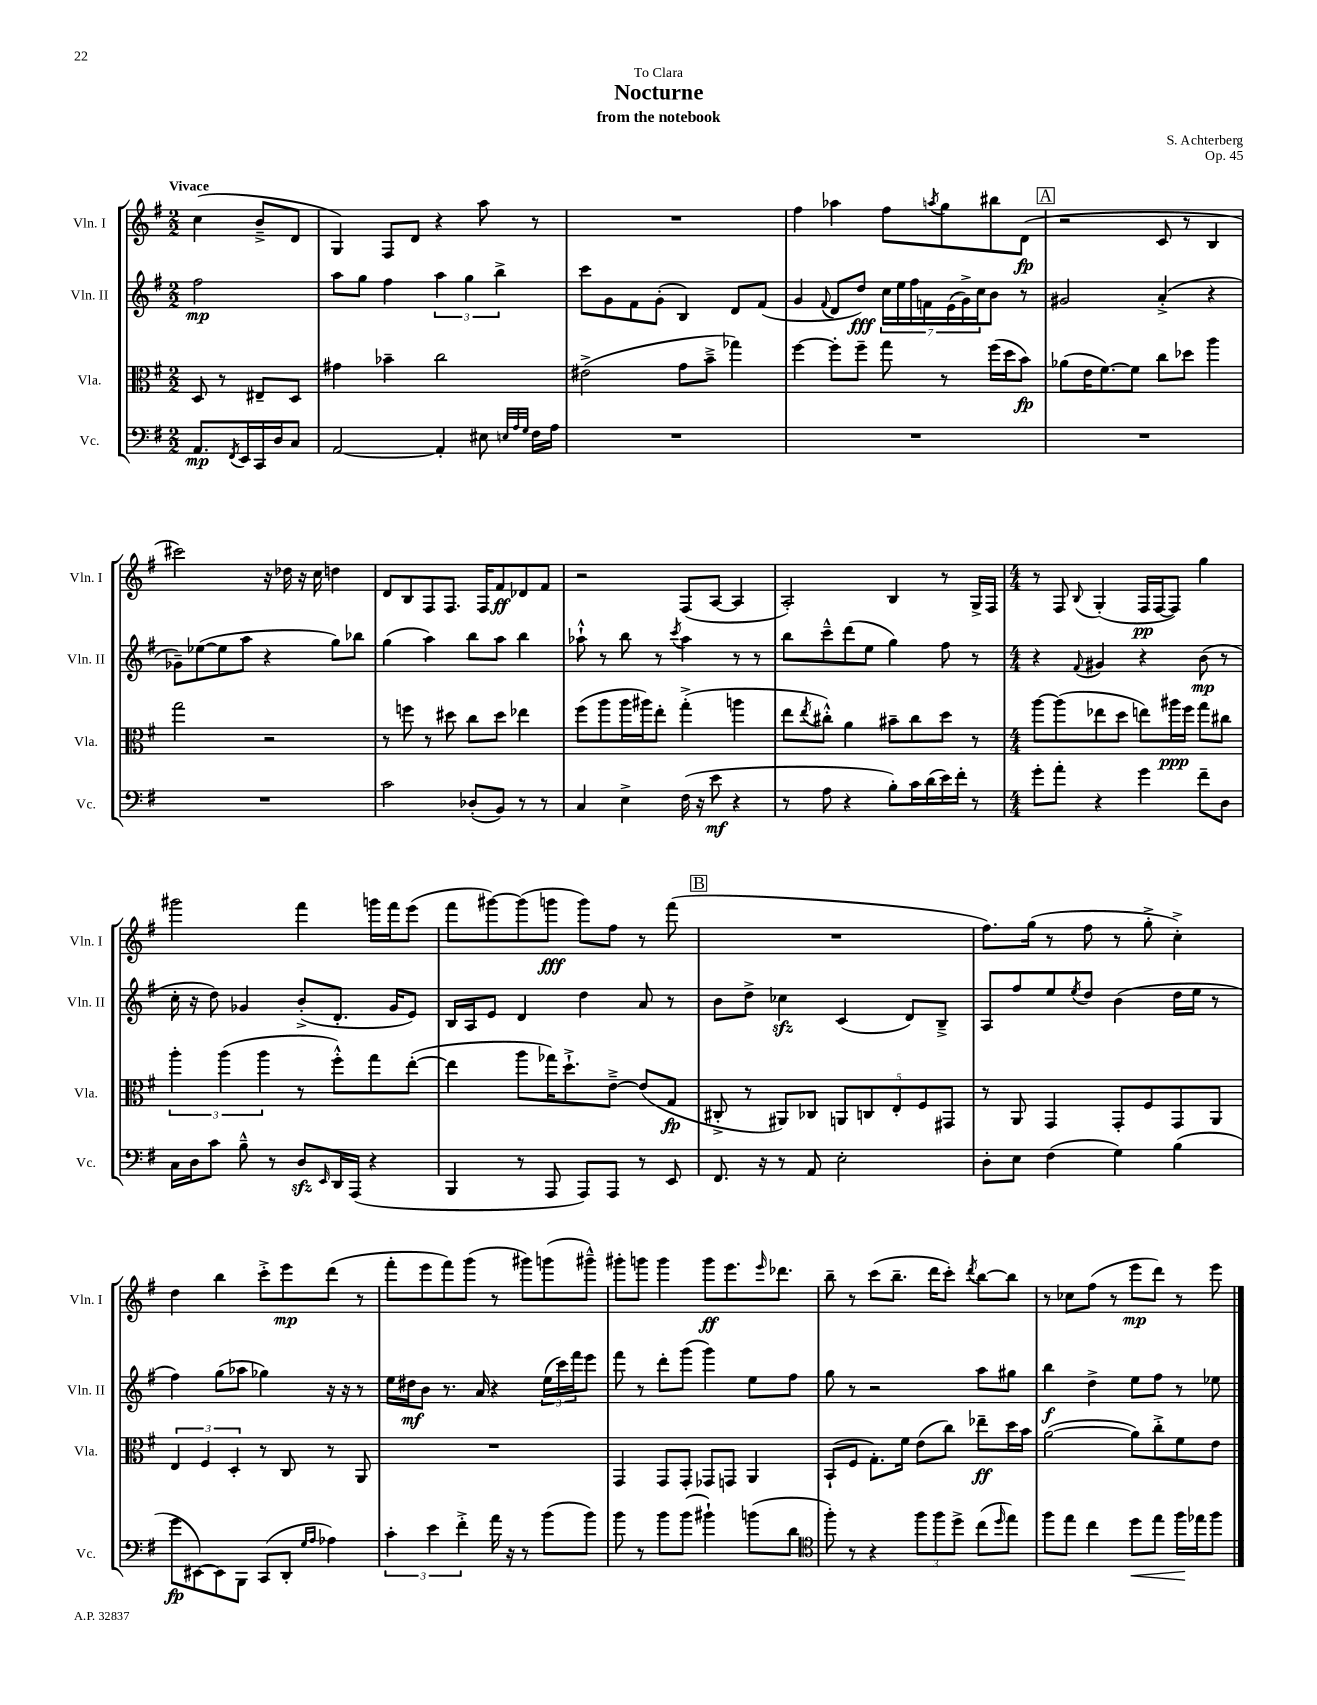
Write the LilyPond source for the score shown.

\header { title = "Nocturne" composer = "S. Achterberg" subtitle = "from the notebook" dedication = "To Clara" opus = "Op. 45" }
<<
\new StaffGroup <<
\new Staff = "s0" \with { instrumentName = "Vln. I" shortInstrumentName = "Vln. I" } {
    \clef treble \key g \major \numericTimeSignature \time 2/2 \partial 2 \tempo "Vivace"
    c''4( b'8---> d'8 |
    g4) fis8 d'8 r4 a''8 r8 |
    R1 |
    fis''4 aes''4 fis''8 \acciaccatura { a''8 } g''8 bis''8 d'8\fp( |
    \mark \markup { \box "A" } r2 c'8 r8 b4 |
    cis'''2) r16 des''16 r16 c''16 d''4 |
    d'8 b8 fis8 fis8. fis16 fis'8\ff des'8 fis'8 |
    r2 fis8( a8~ a4 |
    a2-.) b4 r8 g16-> fis16 |
    \numericTimeSignature \time 4/4 r8 fis8 \appoggiatura { b8 } g4-.( fis16\pp fis16~ fis8) g''4 |
    gis'''2 fis'''4 g'''16 fis'''16 e'''8( |
    fis'''8 gis'''8~) gis'''8( g'''8\fff g'''8) fis''8 r8 fis'''8( |
    \mark \markup { \box "B" } R1 |
    fis''8.) g''16( r8 fis''8 r8 g''8-.-> c''4-.->) |
    d''4 b''4 c'''8-.-> e'''8\mp d'''8( r8 |
    fis'''8-. e'''8 fis'''8) g'''8( r8 gis'''8) g'''8( gis'''8---^) |
    gis'''8-. g'''8 g'''4 g'''8\ff e'''8. \grace { e'''16 } des'''8. |
    b''8-- r8 c'''8( b''8.-- d'''16 c'''8-.) \acciaccatura { d'''8 } b''8~ b''8 |
    r8 ces''8 fis''8( r8 e'''8\mp d'''8) r8 e'''8 \bar "|." |
}
\new Staff = "s1" \with { instrumentName = "Vln. II" shortInstrumentName = "Vln. II" } {
    \clef treble \key g \major \numericTimeSignature \time 2/2 \partial 2
    fis''2\mp |
    a''8 g''8 fis''4 \tuplet 3/2 { a''4 g''4 b''4-> } |
    c'''8 g'8 fis'8 g'8-.( b4) d'8 fis'8( |
    g'4 \appoggiatura { fis'8 } d'8 d''8\fff) \tuplet 7/4 { c''16 e''16 fis''16 f'16 e'16( g'16->) c''16 } b'8 r8 |
    \mark \markup { \box "A" } gis'2 a'4-.->( r4 |
    ges'8--) ees''8~( ees''8 a''8 r4 g''8) bes''8 |
    g''4( a''4) b''8 a''8 b''4 |
    aes''8-!-^ r8 b''8 r8 \acciaccatura { c'''8 } aes''4 r8 r8 |
    b''8 c'''8---^ d'''8( e''8 g''4) fis''8 r8 |
    \numericTimeSignature \time 4/4 r4 \appoggiatura { fis'8 } gis'4 r4 b'8\mp( r8 |
    c''16-. r16 d''8) ges'4 b'8-.->( d'8.-. ges'16 e'8) |
    b16 a16 e'8 d'4 d''4 a'8 r8 |
    \mark \markup { \box "B" } b'8 d''8-> ces''4\sfz c'4( d'8) b8---> |
    a8 fis''8 e''8 \acciaccatura { e''8 } d''8 b'4( d''16 e''16 r8 |
    fis''4) g''8( aes''8 ges''4) r16 r16 r8 |
    e''16 dis''16\mf b'8 r8. a'16 r4 \tuplet 3/2 { e''16( c'''16) fis'''16 } e'''8 |
    fis'''8 r8 d'''8-. g'''8( g'''4) e''8 fis''8 |
    g''8 r8 r2 a''8 gis''8 |
    b''4\f d''4-> e''8 fis''8 r8 ees''8 \bar "|." |
}
\new Staff = "s2" \with { instrumentName = "Vla." shortInstrumentName = "Vla." } {
    \clef alto \key g \major \numericTimeSignature \time 2/2 \partial 2
    d8 r8 eis8-- d8 |
    gis'4 bes'4-- c''2 |
    eis'2->( g'8 b'8---> ges''4) |
    fis''4~ fis''8-. fis''8-- g''8 r8 fis''16( d''16 b'8\fp) |
    \mark \markup { \box "A" } aes'8( e'16 fis'8.~) fis'8 c''8 des''8 a''4 |
    g''2 r2 |
    r8 f''8 r8 dis''8 c''8 dis''8 ees''4 |
    fis''8( a''8 a''16 ais''16) e''8-. g''4-.->( a''4 |
    e''8 \acciaccatura { e''8 } cis''8-.-^) a'4 bis'8-- cis''8 d''8 r8 |
    \numericTimeSignature \time 4/4 a''8~ a''8( ees''8 d''8 e''8) ais''16\ppp fis''16 g''8 cis''8 |
    \tuplet 3/2 { a''4-. a''4( a''4 } r8 fis''8-.-^) g''8 e''8~-.( |
    e''4 a''8 ges''16) d''8.-!-> e'8~---> e'8( g8\fp |
    \mark \markup { \box "B" } cis8-.-> r8 ais,8) ces8 \tuplet 5/4 { a,8 c8 e8-. fis8 gis,8 } |
    r8 a,8 g,4 g,8-. fis8 g,8 a,8 |
    \tuplet 3/2 { e4 fis4 d4-. } r8 c8 r8 a,8 |
    R1 |
    g,4 g,8 g,8-. ges,8 g,8 a,4 |
    b,8-!( fis8 g8.-.) fis'16 e'8( c''8) ees''8--\ff d''16 b'16 |
    a'2~( a'8) c''8-.-> fis'8 e'8 \bar "|." |
}
\new Staff = "s3" \with { instrumentName = "Vc." shortInstrumentName = "Vc." } {
    \clef bass \key g \major \numericTimeSignature \time 2/2 \partial 2
    a,8.\mp \acciaccatura { fis,8 } e,16 c,16 d16 c8 |
    a,2~ a,4-. eis8 \grace { e32 a32 g32 } fis16 a16 |
    R1 |
    R1 |
    \mark \markup { \box "A" } R1 |
    R1 |
    c'2 des8-.( b,8) r8 r8 |
    c4 e4-> fis16( r16 e'8\mf r4 |
    r8 a8 r4 b8-.) c'16 d'16( e'16) fis'16-. r8 |
    \numericTimeSignature \time 4/4 g'8-. a'8-. r4 g'4 fis'8-- d8 |
    c16 d16 c'8 b8---^ r8 d8\sfz \grace { e,16 } d,16 a,,16( r4 |
    b,,4 r8 a,,8 a,,8) a,,8 r8 e,8 |
    \mark \markup { \box "B" } fis,8. r16 r8 a,8 e2-. |
    d8-. e8 fis4( g4) b4( |
    g'8\fp eis,8~) eis,8 b,,8 c,8( d,8-. \grace { g16 a16 } aes4) |
    \tuplet 3/2 { c'4-. e'4 fis'4-.-> } a'16 r16 r8 b'8( b'8) |
    b'8 r8 b'8 b'8( bis'4-!) b'8( d'8 |
    \clef tenor fis''8-.) r8 r4 \tuplet 3/2 { fis''8 fis''8 d''8-> } c''8( \grace { d''16 } e''8) |
    fis''8 e''8 c''4 d''8\< e''8 fis''16\! ees''16 fis''8 \bar "|." |
}
>>
>>
\layout { \context { \Score \remove "Bar_number_engraver" } }
